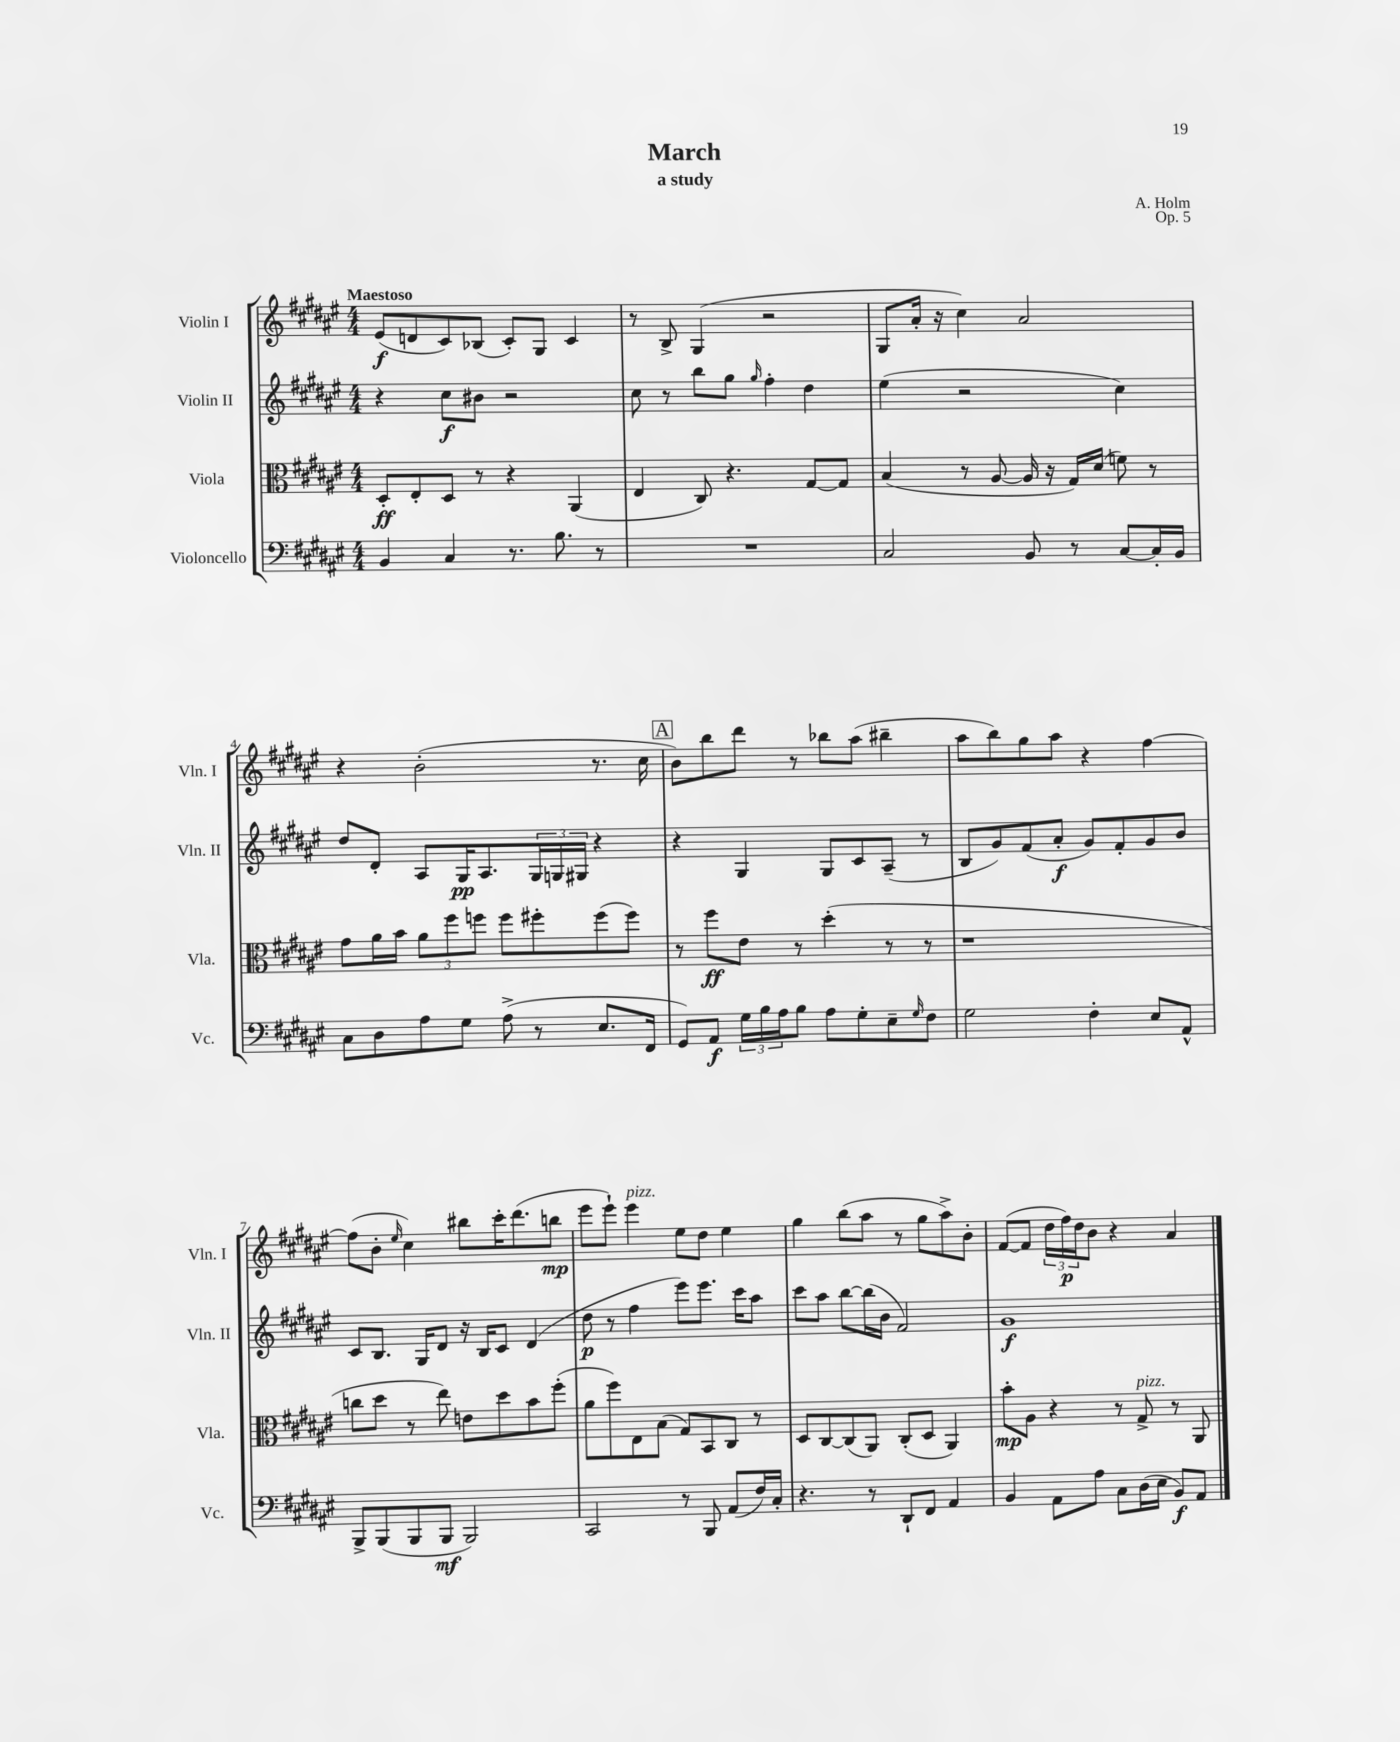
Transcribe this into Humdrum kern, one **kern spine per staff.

**kern	**dynam	**kern	**dynam	**kern	**dynam	**kern	**dynam
*part4	*part4	*part3	*part3	*part2	*part2	*part1	*part1
*staff4	*staff4	*staff3	*staff3	*staff2	*staff2	*staff1	*staff1
*I"Violoncello	*	*I"Viola	*	*I"Violin II	*	*I"Violin I	*
*I'Vc.	*	*I'Vla.	*	*I'Vln. II	*	*I'Vln. I	*
*clefF4	*	*clefC3	*	*clefG2	*	*clefG2	*
*k[f#c#g#d#a#e#]	*	*k[f#c#g#d#a#e#]	*	*k[f#c#g#d#a#e#]	*	*k[f#c#g#d#a#e#]	*
*M4/4	*	*M4/4	*	*M4/4	*	*M4/4	*
=1	=1	=1	=1	=1	=1	=1	=1
!	!	!	!	!	!	!LO:TX:a:B:t=Maestoso	!
4BB/	.	8D#'/L	ff	4r	.	(8e#/L	f
.	.	8E#'/	.	.	.	8dn/	.
4C#/	.	8D#/J	.	8cc#\L	f	8c#/)	.
.	.	8r	.	8b#X\J	.	(8B-X/J	.
8.r	.	4r	.	2r	.	8c#'/L)	.
.	.	.	.	.	.	8G#/J	.
8.B\	.	.	.	.	.	.	.
.	.	(4AA#/	.	.	.	4c#/	.
8r	.	.	.	.	.	.	.
=2	=2	=2	=2	=2	=2	=2	=2
1r	.	4E#/	.	8cc#\	.	8r	.
.	.	.	.	8r	.	8B^/	.
.	.	8C#/)	.	8bb\L	.	(4G#/	.
.	.	4.r	.	8gg#\J	.	.	.
.	.	.	.	16qqgg#/	.	.	.
.	.	.	.	4ff#'\	.	2r	.
.	.	[8G#/L	.	4dd#\	.	.	.
.	.	8G#/J]	.	.	.	.	.
=3	=3	=3	=3	=3	=3	=3	=3
2C#/	.	(4B/	.	(4ee#\	.	8G#/L	.
.	.	.	.	.	.	16a#'/Jk	.
.	.	.	.	.	.	16r	.
.	.	8r	.	2r	.	4cc#\)	.
.	.	[8A#/	.	.	.	.	.
8BB/	.	16A#/]	.	.	.	2a#/	.
.	.	16r	.	.	.	.	.
8r	.	16G#/LL)	.	.	.	.	.
.	.	(16d#/JJ	.	.	.	.	.
[8C#/L	.	8fn\)	.	4cc#\)	.	.	.
16C#'/L]	.	8r	.	.	.	.	.
16BB/JJ	.	.	.	.	.	.	.
!!LO:LB:g=z
=4	=4	=4	=4	=4	=4	=4	=4
8C#\L	.	8g#\L	.	8dd#/L	.	4r	.
8D#\	.	16a#\L	.	8d#'/J	.	.	.
.	.	16b\JJ	.	.	.	.	.
8A#\	.	12a#\L	.	8A#/L	.	(2b'\	.
.	.	12ff#\	.	.	.	.	.
8G#\J	.	.	.	16G#/K	pp	.	.
.	.	12ffn\J	.	.	.	.	.
.	.	.	.	8.A#/	.	.	.
(8A#^\	.	8ff\L	.	.	.	.	.
8r	.	8ff#X'\	.	24G#/L	.	.	.
.	.	.	.	24Gn/	.	.	.
.	.	.	.	24G#X/JJ	.	.	.
8.E#/L	.	(8ff#\	.	4r	.	8.r	.
.	.	8ff#\J)	.	.	.	.	.
16FF#/Jk	.	.	.	.	.	16cc#\	.
!!LO:REH:place=s1:t=A
=5	=5	=5	=5	=5	=5	=5	=5
8GG#/L)	.	8r	.	4r	.	8b\L)	.
8AA#/J	f	8ff#\L	ff	.	.	8bb\	.
24G#\LL	.	8e#\J	.	4G#/	.	8ddd#\J	.
24B\	.	.	.	.	.	.	.
24A#\J	.	.	.	.	.	.	.
8B\J	.	8r	.	.	.	8r	.
8A#\L	.	(4dd#'\	.	8G#/L	.	8bb-X\L	.
8G#'\	.	.	.	8c#/	.	(8aa#\J	.
8E#~\	.	8r	.	(8A#~/J	.	4bb#X~\	.
16qqG#/	.	.	.	.	.	.	.
8F#\J	.	8r	.	8r	.	.	.
=6	=6	=6	=6	=6	=6	=6	=6
2G#\	.	1r	.	8B/L	.	8aa#\L	.
.	.	.	.	8g#/)	.	8bb\)	.
.	.	.	.	(8f#/	.	8gg#\	.
.	.	.	.	8a#'/J	f	8aa#\J	.
4F#'\	.	.	.	8g#/L)	.	4r	.
.	.	.	.	8f#'/	.	.	.
8E#/L	.	.	.	8g#/	.	[4ff#\	.
8AA#^^/J	.	.	.	8b/J	.	.	.
!!LO:LB:g=z
=7	=7	=7	=7	=7	=7	=7	=7
8BBB^/L	.	8ccn\L	.	8c#/L	.	(8ff#\L]	.
(8BBB/	.	8dd#\J	.	8.B/J	.	8b'\J	.
.	.	.	.	.	.	16qqee#/	.
8BBB/	.	8r	.	.	.	4cc#\)	.
.	.	.	.	16G#/KL	.	.	.
8BBB/J	mf	8ee#\)	.	8d#/J	.	.	.
2BBB/)	.	8en\L	.	16r	.	8bb#X\L	.
.	.	.	.	16B/KL	.	.	.
.	.	8dd#\	.	8c#/J	.	16ccc#'\K	.
.	.	.	.	.	.	(8.ddd#\	.
.	.	8b\	.	(4d#/	.	.	.
.	.	(8ff#'\J	.	.	.	8bbn\J	mp
=8	=8	=8	=8	=8	=8	=8	=8
2CC#/	.	8a#\L	.	8dd#\	p	8eee#\L	.
.	.	8ff#\)	.	8r	.	8eee#`\J)	.
!	!	!	!	!	!	!LO:TX:a:i:t=pizz.	!
.	.	8E#\	.	4ff#\	.	4eee#\	.
.	.	(8B\J	.	.	.	.	.
8r	.	8G#/L)	.	8eee#\L)	.	8ee#\L	.
8BBB/	.	8BB/	.	8.eee#\J	.	8dd#\J	.
(8AA#/L	.	8C#/J	.	.	.	4ee#\	.
.	.	.	.	16ccc#\KL	.	.	.
16F#/L)	.	8r	.	8aa#\J	.	.	.
16C#'/JJ	.	.	.	.	.	.	.
=9	=9	=9	=9	=9	=9	=9	=9
4.r	.	8D#/L	.	8ccc#\L	.	4gg#\	.
.	.	[8C#/	.	8aa#\J	.	.	.
.	.	(8C#/]	.	[8bb\L	.	(8bb\L	.
8r	.	8AA#/J)	.	(16bb\L]	.	8aa#\J	.
.	.	.	.	16b\JJ	.	.	.
8DD#`/L	.	(8C#'/L	.	2f#/)	.	8r	.
8FF#/J	.	8D#/J	.	.	.	8gg#\L	.
4AA#/	.	4AA#/)	.	.	.	8aa#^\)	.
.	.	.	.	.	.	8b'\J	.
=10	=10	=10	=10	=10	=10	=10	=10
4BB/	.	8b'\L	mp	1g#	f	([8f#/L	.
.	.	8A#\J	.	.	.	8f#/J]	.
8AA#\L	.	4r	.	.	.	24dd#\LL	.
.	.	.	.	.	.	24ff#\)	p
.	.	.	.	.	.	24dd#\J	.
8A#\J	.	.	.	.	.	8b\J	.
8C#\L	.	8r	.	.	.	4r	.
!	!	!LO:TX:a:i:t=pizz.	!	!	!	!	!
(16D#\L	.	8G#^/	.	.	.	.	.
16E#\JJ	.	.	.	.	.	.	.
8BB/L)	f	8r	.	.	.	4a#/	.
8AA#/J	.	8AA#/	.	.	.	.	.
==	==	==	==	==	==	==	==
*-	*-	*-	*-	*-	*-	*-	*-
